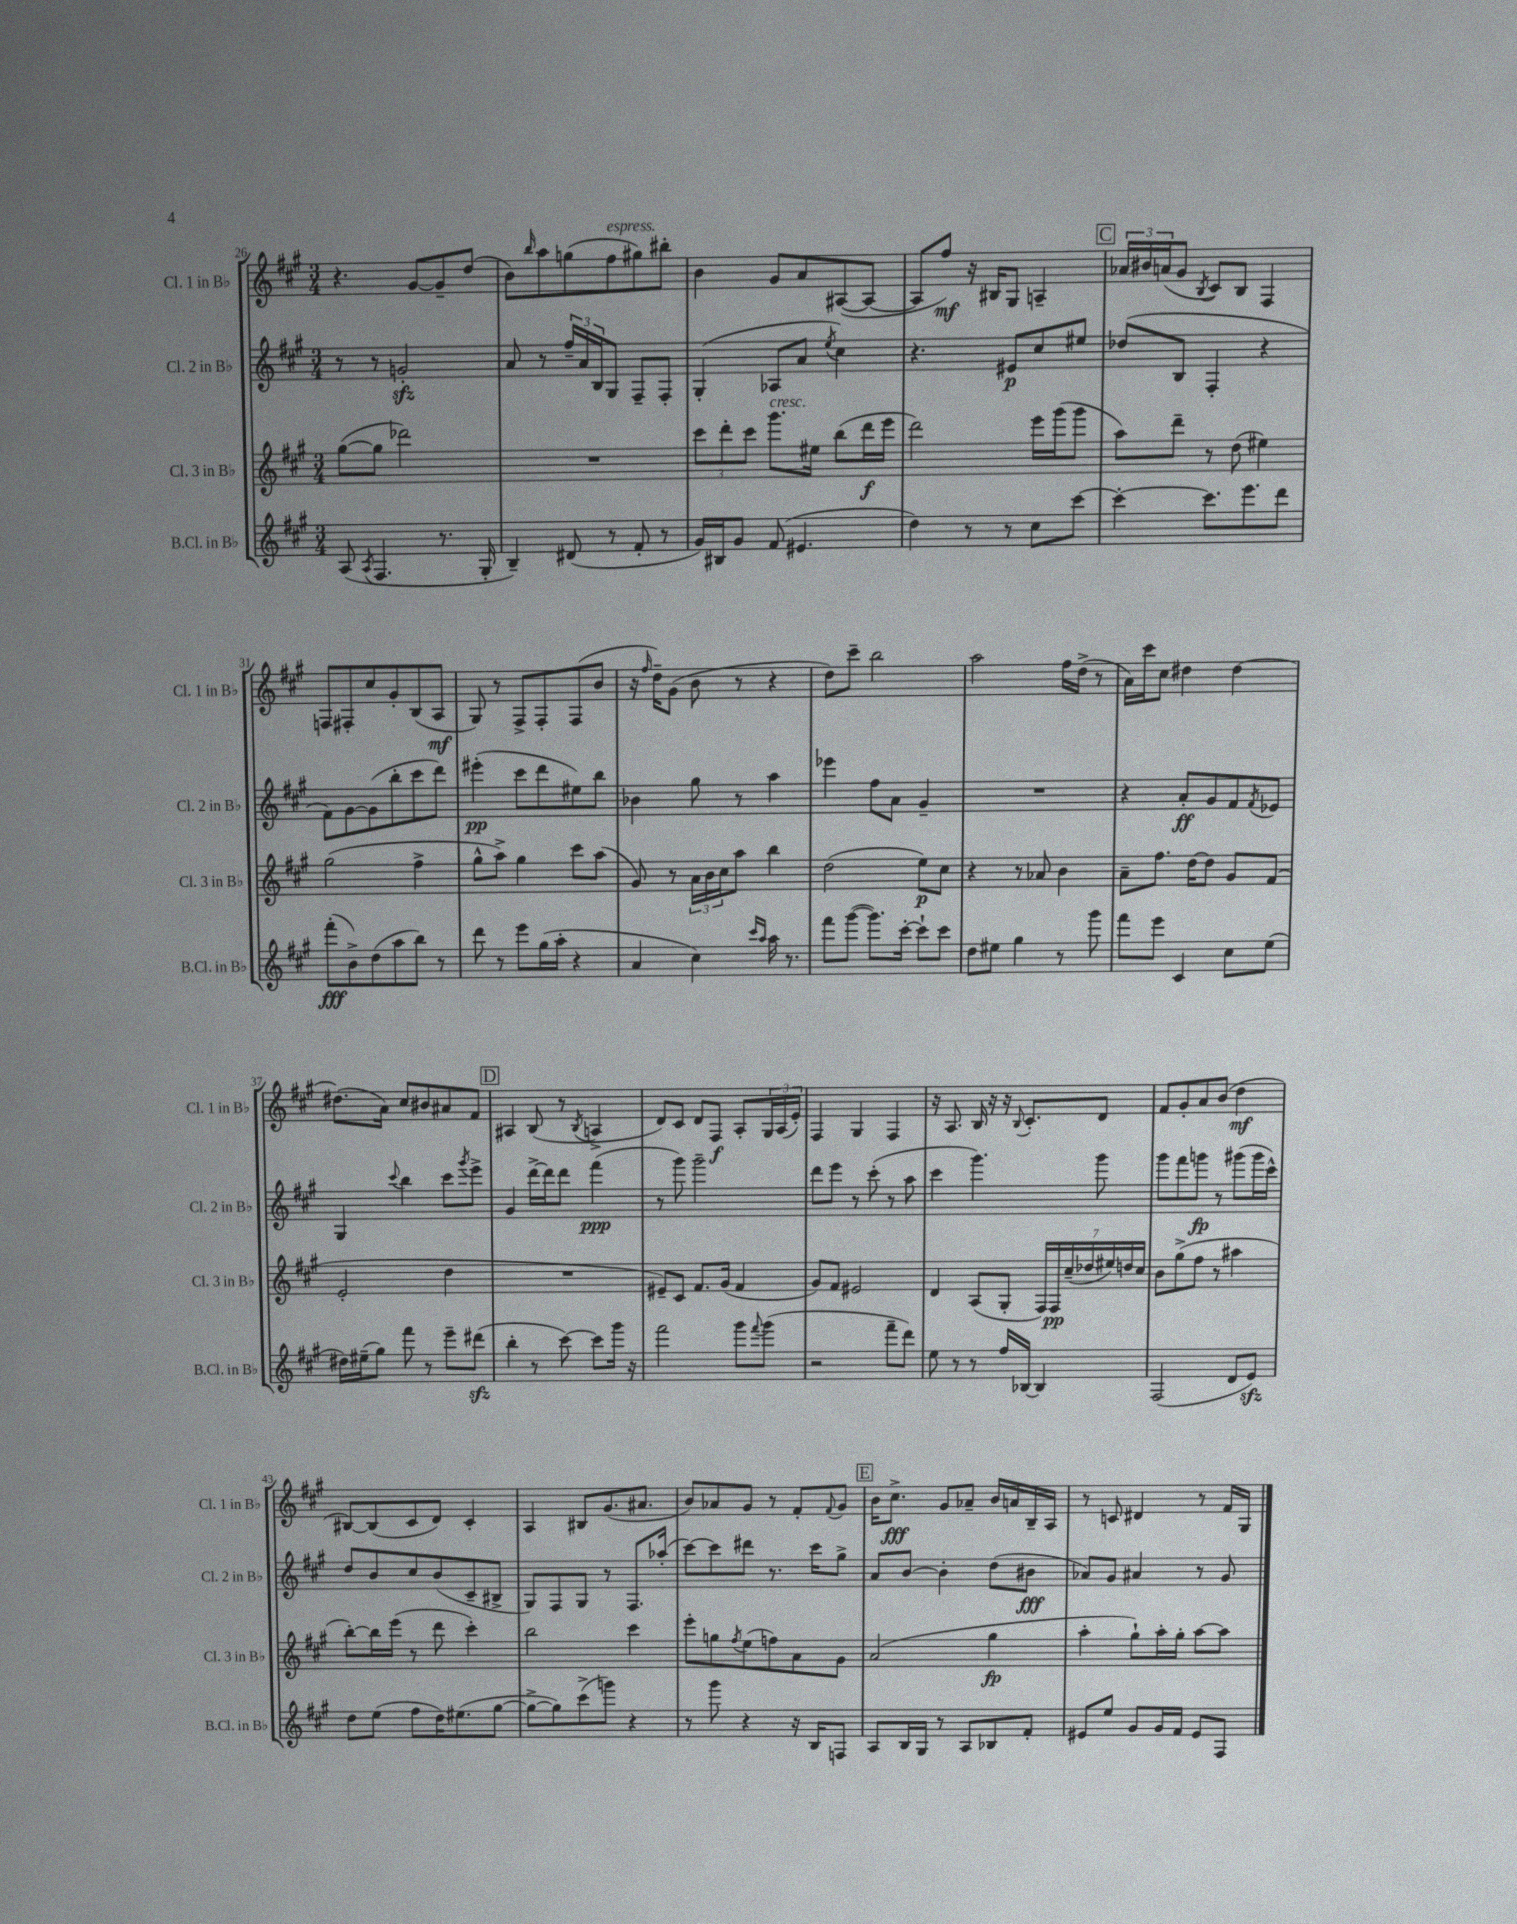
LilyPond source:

<<
\new StaffGroup <<
\new Staff = "s0" \with { instrumentName = "Cl. 1 in Bb" shortInstrumentName = "Cl. 1 in Bb" } {
    \clef treble \key a \major \numericTimeSignature \time 3/4
    r4. gis'8~ gis'8-- d''8( |
    b'8) \grace { b''16 } a''8 g''8( fis''8^\markup { \italic "espress." } gis''8) bis''8-. |
    b'4 gis'8 a'8 ais8~( ais8~ |
    ais8 fis''8\mf) r16 bis16 gis8 a4-- |
    \mark \markup { \box "C" } \tuplet 3/2 { aes'16 bis'16 a'16( } gis'8 \acciaccatura { b8 } cis'8) b8 fis4 |
    f8 fis8-. cis''8 gis'8-. b8( a8\mf |
    gis8) r8 fis8-> fis8-. fis8( b'8 |
    r16 \grace { fis''16 } d''16--) gis'8( b'8 r8 r4 |
    d''8) cis'''8-- b''2 |
    a''2 fis''16 d''16->( r8 |
    a'16) cis'''16 cis''8 dis''4 dis''4~ |
    dis''8.( a'16) cis''8 bis'8 ais'8 fis'8 |
    \mark \markup { \box "D" } ais4 b8( r8 \acciaccatura { b8 } a4-> |
    d'8) cis'8 d'8 fis8\f a8-. \tuplet 3/2 { gis16 a16( e'16-.) } |
    fis4 gis4 fis4 |
    r16 a8. b16 r16 r16 \appoggiatura { b8 } cis'8.-. d'8 |
    fis'8 gis'8-. a'8 b'8( d''4\mf |
    bis8~) bis8( cis'8 d'8) cis'4-. |
    a4 bis8 gis'8.( ais'8. |
    b'8) aes'8 gis'8 r8 fis'8-. \appoggiatura { fis'8 } gis'8 |
    \mark \markup { \box "E" } b'16 cis''8.->\fff gis'8 aes'8-- b'16 a'16 b16-- a16 |
    r8 c'8 dis'4 r8 fis'16 gis16 \bar "|." |
}
\new Staff = "s1" \with { instrumentName = "Cl. 2 in Bb" shortInstrumentName = "Cl. 2 in Bb" } {
    \clef treble \key a \major \numericTimeSignature \time 3/4
    r8 r8 g'2-.\sfz |
    a'8 r8 \tuplet 3/2 { fis''16-- a'16 b16 } gis8 fis8-- fis8-. |
    gis4-.( aes8 a'8 \acciaccatura { e''8 } cis''4) |
    r4. eis'8\p cis''8 eis''8 |
    \mark \markup { \box "C" } des''8( b8 fis4-. r4 |
    fis'8) gis'8~ gis'8( b''8-. cis'''8 d'''8) |
    eis'''4-.\pp( cis'''8 d'''8 eis''8) b''8 |
    bes'4 gis''8 r8 a''4 |
    ees'''4 fis''8 a'8 gis'4-- |
    R2. |
    r4 a'8-.\ff gis'8 fis'8 \acciaccatura { fis'8 } ees'8 |
    gis4 \appoggiatura { cis'''8 } b''4 cis'''8 \acciaccatura { gis'''8 } e'''8-> |
    \mark \markup { \box "D" } gis'4 d'''16~-> d'''16 d'''8 fis'''4\ppp( |
    r8 gis'''8) gis'''2-- |
    d'''8 e'''8 r8 cis'''8-.( r8 a''8 |
    cis'''4 gis'''4.) gis'''8 |
    gis'''8 fis'''8 g'''8\fp r8 gis'''8( gis'''16 cis'''16-^) |
    d''8 b'8 cis''8 b'8( cis'8-- bis8-> |
    gis8) fis8 gis8 r8 fis8. aes''16-.( |
    cis'''8~) cis'''8 dis'''8 r8. cis'''16 gis''8-> |
    \mark \markup { \box "E" } a'8 b'8~ b'4-. d''8( bis'8\fff |
    aes'8) gis'8 ais'4 r8 gis'8 \bar "|." |
}
\new Staff = "s2" \with { instrumentName = "Cl. 3 in Bb" shortInstrumentName = "Cl. 3 in Bb" } {
    \clef treble \key a \major \numericTimeSignature \time 3/4
    gis''8~( gis''8 des'''2) |
    R2. |
    \tuplet 3/2 { cis'''8 d'''8-. cis'''8 } gis'''8.^\markup { \italic "cresc." } eis''16 b''8( d'''16\f e'''16 |
    d'''2) e'''16 gis'''16( gis'''8 |
    \mark \markup { \box "C" } a''8) d'''8-- r8 d''8( eis''4) |
    gis''2( fis''4-> |
    gis''8-^ a''8->) gis''4 cis'''8 a''8( |
    gis'8) r8 \tuplet 3/2 { a'16 b'16 cis''16 } a''8 b''4 |
    d''2( e''8\p) cis''8 |
    r4 r8 aes'8 b'4 |
    a'8-- fis''8. d''16~ d''8 gis'8 fis'8( |
    e'2-. d''4 |
    \mark \markup { \box "D" } R2. |
    eis'8--) cis'8 fis'8. gis'16( fis'4 |
    gis'8) fis'8 eis'2 |
    d'4 a8( gis8-. \tuplet 7/4 { fis16) fis16\pp cis''16--( des''16 eis''16) d''16 cis''16 } |
    b'8 gis''8->( fis''8 r8 ais''4 |
    b''8~-.) b''16 e'''16( r8 d'''8 cis'''4-.) |
    b''2 cis'''4 |
    e'''8-. g''8 \acciaccatura { fis''8 } e''8( f''8) a'8 gis'8 |
    \mark \markup { \box "E" } a'2( gis''4\fp |
    a''4-. gis''8-!) a''16-. gis''16-. a''8~ a''8 \bar "|." |
}
\new Staff = "s3" \with { instrumentName = "B.Cl. in Bb" shortInstrumentName = "B.Cl. in Bb" } {
    \clef treble \key a \major \numericTimeSignature \time 3/4
    a8( \acciaccatura { a8 } fis4. r8. gis16-. |
    b4--) dis'8( r8 fis'8-. r8 |
    gis'16) bis16 gis'8 fis'8( eis'4. |
    d''4) r8 r8 cis''8 cis'''8~ |
    \mark \markup { \box "C" } cis'''4~-. cis'''8. e'''8. d'''8 |
    fis'''8-.\fff( b'8->) d''8( a''8 b''8) r8 |
    d'''8 r8 e'''8 gis''16( a''16-. r4 |
    a'4 cis''4) \grace { cis'''16 a''16 } a''16 r8. |
    fis'''8 gis'''8~( gis'''8.) cis'''16~-. cis'''8-! cis'''8 |
    d''8 eis''8 gis''4 r8 gis'''8 |
    fis'''8 e'''8 cis'4 cis''8 e''8( |
    dis''16) eis''16--( gis''8) fis'''8 r8 e'''8-- dis'''8\sfz( |
    \mark \markup { \box "D" } b''4-. r8 cis'''8~) cis'''8 gis'''16 r16 |
    fis'''2 gis'''8 \appoggiatura { fis'''8 } gis'''8( |
    r2 fis'''8-- d'''8) |
    e''8 r8 r8 fis''16 bes16~ bes4 |
    fis2( d'8 e'8\sfz) |
    d''8 e''8( fis''8 d''16) eis''8.( gis''8~ |
    gis''8~-> gis''8) cis'''8->( g'''8) r4 |
    r8 gis'''8 r4 r16 b16 f8 |
    \mark \markup { \box "E" } a8 b16 gis16 r8 a8 bes8 fis'8-. |
    eis'8 e''8 gis'8 gis'16 fis'16 eis'8 fis8 \bar "|." |
}
>>
>>
\layout { \context { \Score currentBarNumber = #26 } }
